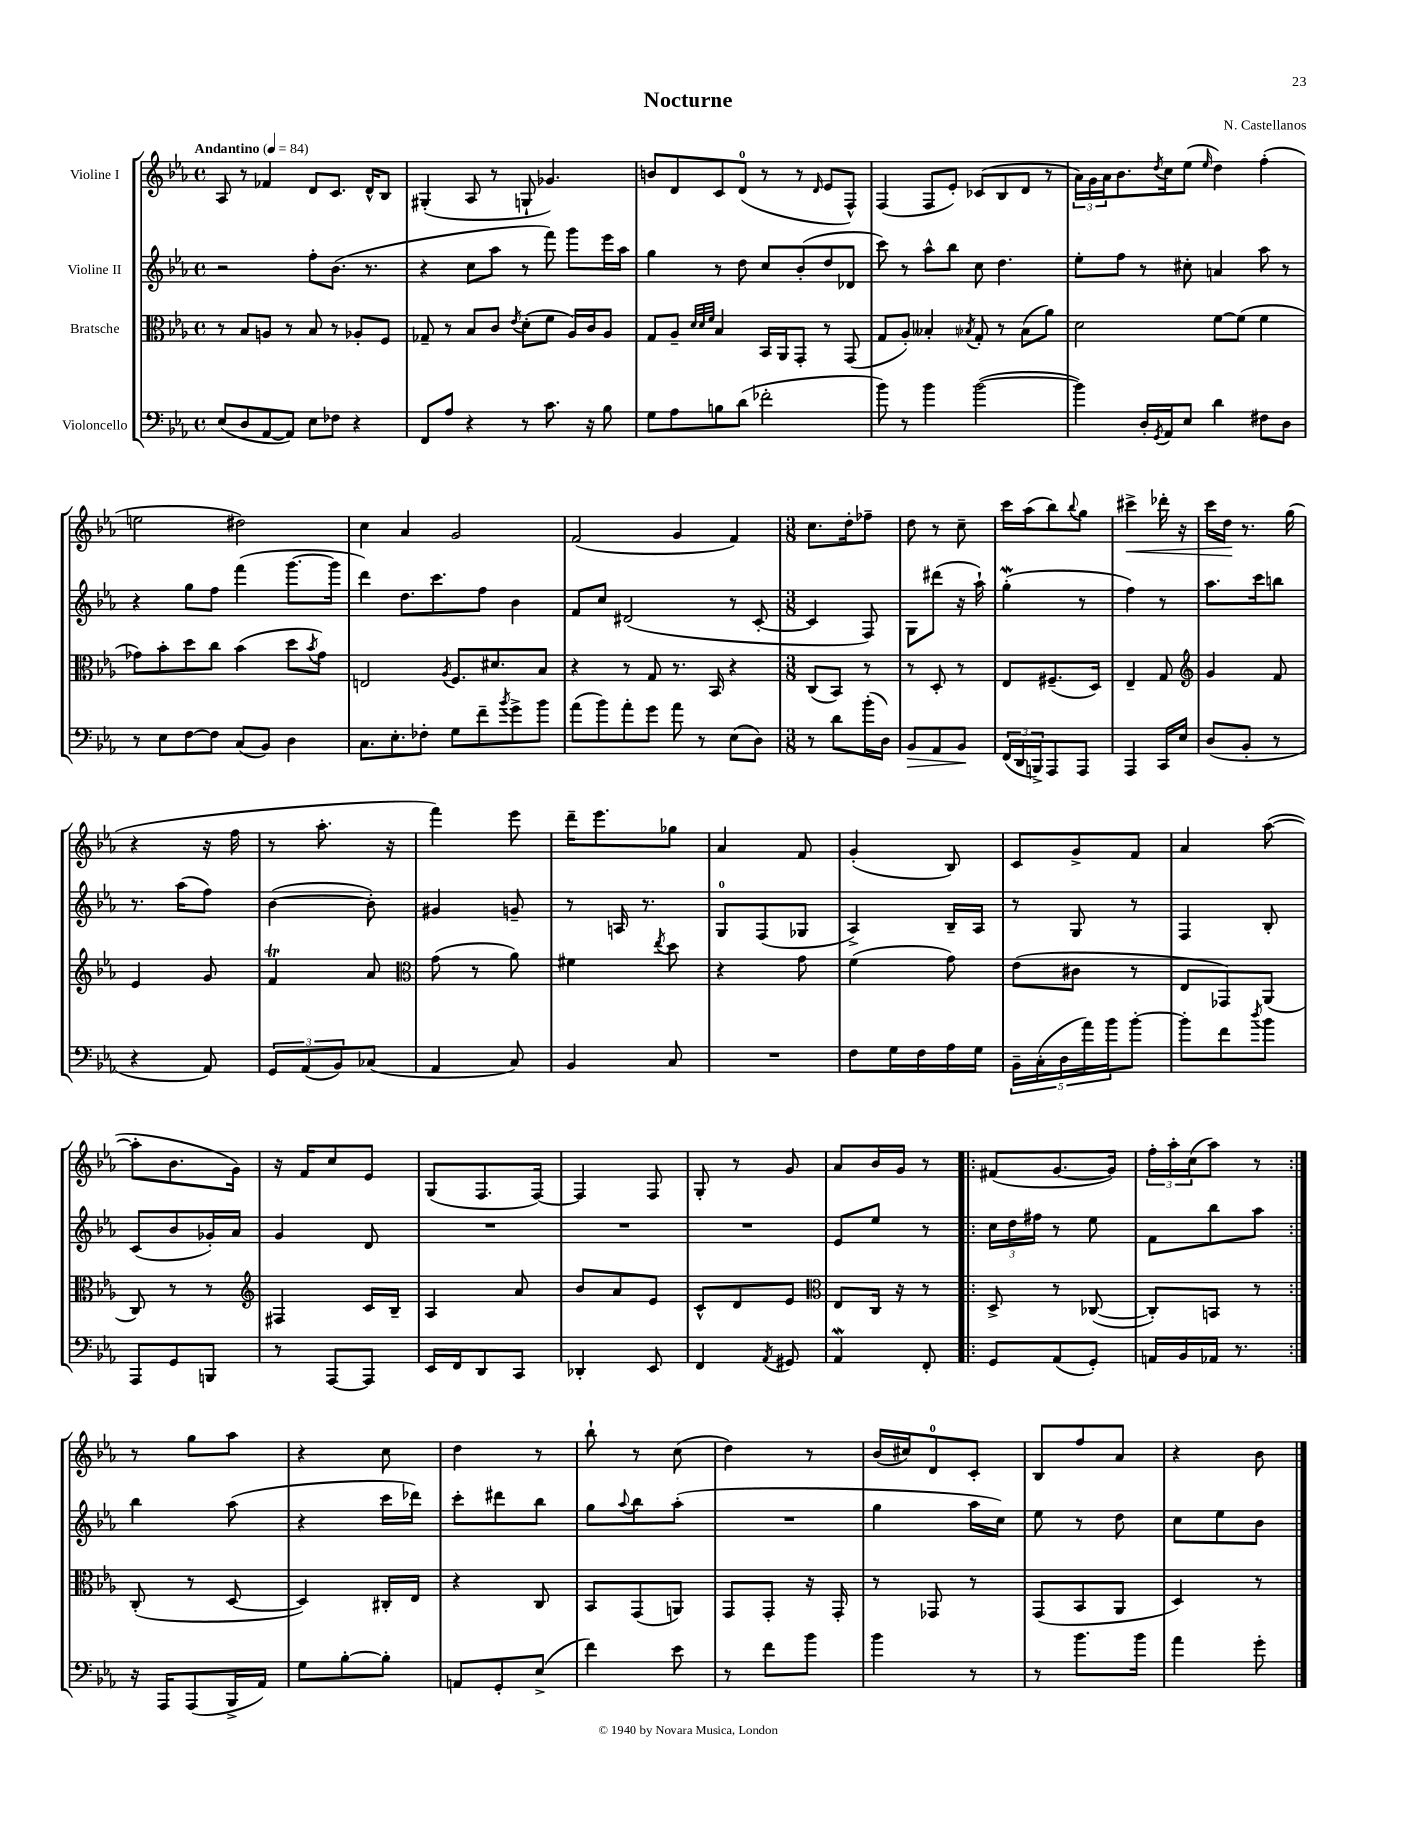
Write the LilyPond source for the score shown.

\header { title = "Nocturne" composer = "N. Castellanos" }
<<
\new StaffGroup <<
\new Staff = "s0" \with { instrumentName = "Violine I" } {
    \clef treble \key ees \major \defaultTimeSignature \time 4/4 \tempo "Andantino" 4 = 84
    aes8 r8 fes'4 d'8 c'8. d'16-^ bes8 |
    gis4-.( aes8 r8 g8-! ges'4.) |
    b'8 d'8 c'8 d'8-0( r8 r8 \grace { d'16 } ees'8 f8-^) |
    f4( f8 ees'8-.) ces'8( bes8 d'8 r8 |
    \tuplet 3/2 { aes'16) g'16 aes'16 } bes'8. \acciaccatura { d''8 } c''16 ees''8( \grace { ees''16 } d''4) f''4-.( |
    e''2 dis''2) |
    c''4 aes'4 g'2 |
    f'2( g'4 f'4) |
    \numericTimeSignature \time 3/8 c''8. d''16-. fes''8-- |
    d''8 r8 c''8-- |
    c'''16 aes''16( bes''8) \appoggiatura { bes''8 } g''8 |
    cis'''4->\< des'''16-. r16 |
    c'''16 d''16\! r8. g''16( |
    r4 r16 f''16 |
    r8 aes''8.-. r16 |
    f'''4) ees'''8 |
    d'''16-- ees'''8. ges''8 |
    aes'4 f'8 |
    g'4-.( bes8) |
    c'8 g'8-> f'8 |
    aes'4 aes''8~( |
    aes''8-. bes'8. g'16) |
    r16 f'16 c''8 ees'8 |
    g8( f8. f16~) |
    f4 f8 |
    g8-. r8 g'8 |
    aes'8 bes'16 g'16 r8 |
    \repeat volta 2 { fis'8( g'8.~ g'16) |
    \tuplet 3/2 { f''16-. aes''16-. c''16( } aes''8) r8 | }
    r8 g''8 aes''8 |
    r4 c''8 |
    d''4 r8 |
    bes''8-! r8 c''8( |
    d''4) r8 |
    bes'16( cis''16) d'8-0 c'8-. |
    bes8 f''8 aes'8 |
    r4 bes'8 \bar "|." |
}
\new Staff = "s1" \with { instrumentName = "Violine II" } {
    \clef treble \key ees \major \defaultTimeSignature \time 4/4
    r2 f''8-. bes'8.( r8. |
    r4 c''8 aes''8 r8 f'''8) g'''8 ees'''16 aes''16 |
    g''4 r8 d''8 c''8 bes'8-.( d''8 des'8 |
    c'''8) r8 aes''8-^ bes''8 c''8 d''4. |
    ees''8-. f''8 r8 cis''8-. a'4 aes''8 r8 |
    r4 g''8 f''8 f'''4( g'''8.~ g'''16 |
    d'''4) d''8. c'''8. f''8 bes'4 |
    f'8 c''8 dis'2( r8 c'8~-. |
    \numericTimeSignature \time 3/8 c'4 f8) |
    g8 dis'''8( r16 aes''16-!) |
    g''4-.\mordent( r8 |
    f''4) r8 |
    aes''8. c'''16 b''8 |
    r8. aes''16( f''8) |
    bes'4~( bes'8-.) |
    gis'4 g'8-- |
    r8 a16 r8. |
    g8-0 f8( ges8 |
    aes4->) bes16-- aes16 |
    r8 g8 r8 |
    f4 bes8-. |
    c'8( bes'8 ges'16-.) aes'16 |
    g'4 d'8 |
    R4. |
    R4. |
    R4. |
    ees'8 ees''8 r8 |
    \repeat volta 2 { \tuplet 3/2 { c''16 d''16 fis''16 } r8 ees''8 |
    f'8 bes''8 aes''8 | }
    bes''4 aes''8( |
    r4 c'''16 des'''16) |
    c'''8-. dis'''8 bes''8 |
    g''8 \appoggiatura { aes''8 } bes''8 aes''8-.( |
    R4. |
    g''4 aes''16 c''16) |
    ees''8 r8 d''8 |
    c''8 ees''8 bes'8 \bar "|." |
}
\new Staff = "s2" \with { instrumentName = "Bratsche" } {
    \clef alto \key ees \major \defaultTimeSignature \time 4/4
    r8 bes8 a8 r8 bes8 r8 aes8-. f8 |
    ges8-- r8 bes8 c'8 \acciaccatura { ees'8 } d'8-.( f'8 aes16) c'16 aes8 |
    g8 aes8-- \grace { d'32 d'32 f'32 } bes4 bes,16 aes,16 g,8-. r8 g,8( |
    g8 aes8-.) beses4-. \acciaccatura { bes8 } g8-. r8 bes8( aes'8) |
    d'2 f'8~ f'8( f'4 |
    ges'8) bes'8-. d''8 c''8 bes'4( d''8 \acciaccatura { bes'8 } ges'8) |
    e2 \acciaccatura { aes8 } f8. dis'8. bes8 |
    r4 r8 g8 r8. bes,16 r4 |
    \numericTimeSignature \time 3/8 c8( bes,8) r8 |
    r8 d8-. r8 |
    ees8 fis8.--( d16) |
    ees4-- g8 |
    \clef treble g'4 f'8 |
    ees'4 g'8 |
    f'4\trill aes'8 |
    \clef alto g'8( r8 aes'8) |
    fis'4 \acciaccatura { ees''8 } d''8 |
    r4 g'8 |
    f'4( g'8) |
    ees'8( cis'8 r8 |
    ees8 ges,8) aes,8( |
    c8) r8 r8 |
    \clef treble fis4 c'16 bes16-- |
    aes4 aes'8 |
    bes'8 aes'8 ees'8 |
    c'8-^ d'8 ees'8 |
    \clef alto ees8 c16 r16 r8 |
    \repeat volta 2 { d8-> r8 ces8~( |
    ces8-.) b,8 r8 | }
    c8-.( r8 d8~ |
    d4) cis16-. ees16 |
    r4 c8 |
    bes,8 g,8( a,8) |
    g,8 g,8-. r16 g,16-. |
    r8 ges,8 r8 |
    g,8( bes,8 aes,8 |
    d4) r8 \bar "|." |
}
\new Staff = "s3" \with { instrumentName = "Violoncello" } {
    \clef bass \key ees \major \defaultTimeSignature \time 4/4
    ees8( d8 aes,8~ aes,8) ees8 fes8 r4 |
    f,8 aes8 r4 r8 c'8. r16 bes8 |
    g8 aes8 b8 d'8( fes'2-. |
    bes'8) r8 bes'4 bes'2~( |
    bes'4) d16-. \acciaccatura { g,8 } aes,16 ees8 d'4 fis8 d8 |
    r8 ees8 f8~ f8 c8( bes,8) d4 |
    c8. ees8.-. fes8-. g8 f'8-- \acciaccatura { bes'8 } g'8-> bes'8 |
    aes'8( bes'8) aes'8-. g'8 aes'8 r8 ees8( d8) |
    \numericTimeSignature \time 3/8 r8 d'8 bes'16-.( d16) |
    bes,8\> aes,8 bes,8\! |
    \tuplet 3/2 { f,16( d,16 b,,16->) } aes,,8 aes,,8 |
    aes,,4 c,16 ees16 |
    d8( bes,8-. r8 |
    r4 aes,8) |
    \tuplet 3/2 { g,8 aes,8( bes,8) } ces8( |
    aes,4 c8) |
    bes,4 c8 |
    R4. |
    f8 g16 f16 aes16 g16 |
    \tuplet 5/4 { bes,16-- c16-.( d16 aes'16) bes'16 } bes'8~-. |
    bes'8-. f'8 \acciaccatura { d''8 } bes'8 |
    aes,,8 g,8 b,,8 |
    r8 aes,,8~ aes,,8 |
    ees,16 f,16 d,8 c,8 |
    des,4-. ees,8 |
    f,4 \acciaccatura { aes,8 } gis,8 |
    aes,4\mordent f,8-. |
    \repeat volta 2 { g,8 aes,8( g,8-.) |
    a,16 bes,16 aes,16 r8. | }
    r16 aes,,16 aes,,8( bes,,16-> aes,16) |
    g8 bes8~-. bes8-. |
    a,8 g,8-. ees8->( |
    f'4) ees'8 |
    r8 f'8 bes'8 |
    bes'4 r8 |
    r8 bes'8. bes'16 |
    aes'4 g'8-. \bar "|." |
}
>>
>>
\layout { \context { \Score \remove "Bar_number_engraver" } }
